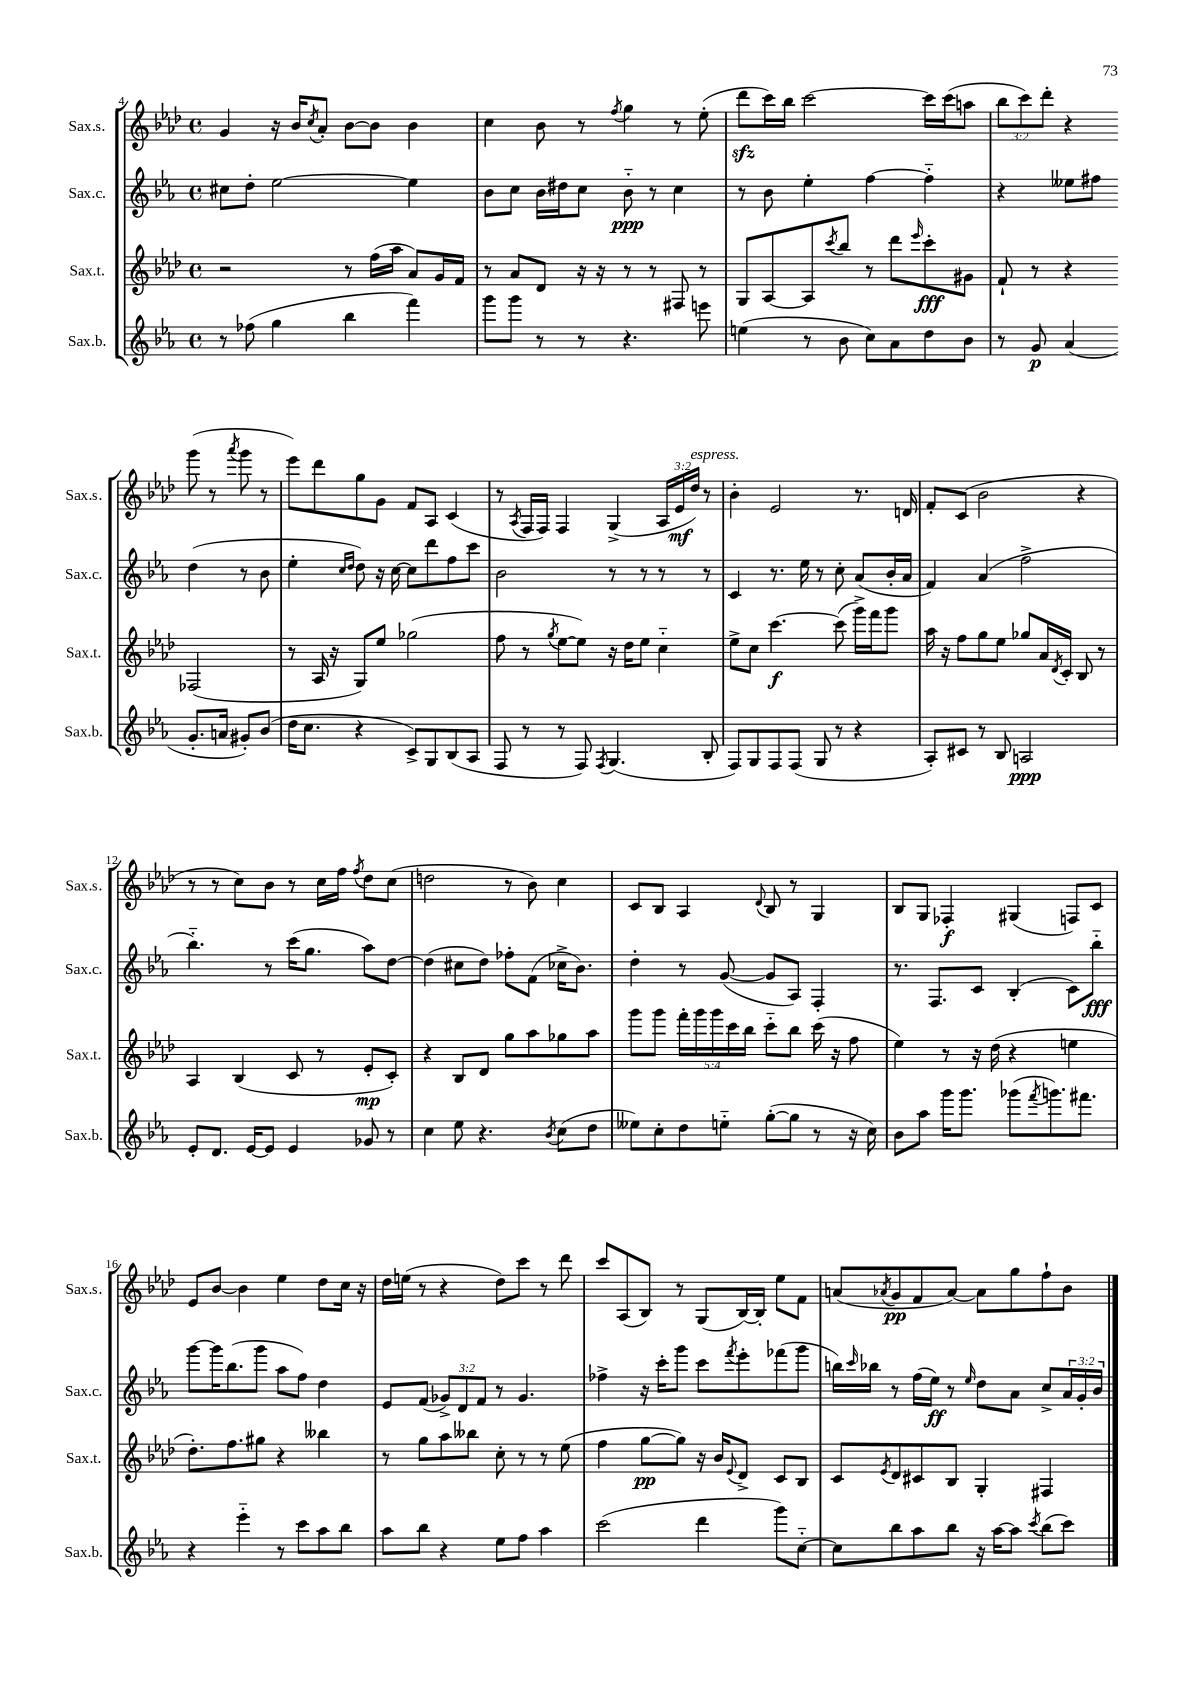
<<
\new StaffGroup <<
\new Staff = "s0" \with { instrumentName = "Sax.s." shortInstrumentName = "Sax.s." } {
    \clef treble \key aes \major \defaultTimeSignature \time 4/4 \override Staff.TupletNumber.text = #tuplet-number::calc-fraction-text
    g'4 r16 bes'16 \acciaccatura { c''8 } aes'8-. bes'8~ bes'8 bes'4 |
    c''4 bes'8 r8 \acciaccatura { f''8 } g''4 r8 ees''8-.( |
    des'''8\sfz c'''16) bes''16 c'''2~ c'''16 c'''16( a''8 |
    \tuplet 3/2 { bes''8 c'''8) des'''8-. } r4 g'''8( r8 \acciaccatura { aes'''8 } g'''8 r8 |
    ees'''8) des'''8 g''8 g'8 f'8 aes8 c'4( |
    r8 \acciaccatura { aes8 } f16 f16) f4 g4->( \tuplet 3/2 { aes16 ees'16\mf des''16^\markup { \italic "espress." }) } r8 |
    bes'4-. ees'2 r8. d'16 |
    f'8-. c'8( bes'2 r4 |
    r8 r8 c''8) bes'8 r8 c''16 f''16 \acciaccatura { f''8 } des''8 c''8( |
    d''2 r8 bes'8) c''4 |
    c'8 bes8 aes4 \appoggiatura { des'8 } bes8 r8 g4 |
    bes8 g8 fes4-.\f gis4( f8) c'8 |
    ees'8 bes'8~ bes'4 ees''4 des''8 c''16 r16 |
    des''16 e''16( r8 r4 des''8) c'''8 r8 des'''8 |
    c'''8 aes8( bes8) r8 g8( bes16~) bes16-. ees''8 f'8 |
    a'8( \acciaccatura { aes'8 } g'8\pp f'8 aes'8~) aes'8 g''8 f''8-! bes'8 \bar "|." |
}
\new Staff = "s1" \with { instrumentName = "Sax.c." shortInstrumentName = "Sax.c." } {
    \clef treble \key ees \major \defaultTimeSignature \time 4/4 \override Staff.TupletNumber.text = #tuplet-number::calc-fraction-text
    cis''8 d''8-. ees''2~ ees''4 |
    bes'8 c''8 bes'16 dis''16 c''8 bes'8-_\ppp r8 c''4 |
    r8 bes'8 ees''4-. f''4~ f''4-_ |
    r4 eeses''8 fis''8 d''4( r8 bes'8 |
    ees''4-. \grace { c''16 d''16 } d''8) r16 c''16~ c''8 d'''8 f''8 c'''8 |
    bes'2 r8 r8 r8 r8 |
    c'4 r8. ees''16 r8 c''8-. aes'8( bes'16-. aes'16 |
    f'4) aes'4( f''2-> |
    bes''4.-_) r8 c'''16( g''8. aes''8) d''8~ |
    d''4( cis''8 d''8) fes''8-. f'8( ces''16-> bes'8.) |
    d''4-. r8 g'8~( g'8 aes8) f4-. |
    r8. f8. c'8 bes4-.( c'8) bes''8-_\fff |
    g'''8~ g'''16 bes''8.( g'''8 aes''8 f''8) d''4 |
    ees'8 f'8( \tuplet 3/2 { ges'8->) d'8 f'8 } r8 ges'4. |
    fes''4-> r16 c'''16-. g'''8 c'''8 \acciaccatura { f'''8 } ees'''8-. fes'''8( g'''8 |
    b''16) \grace { c'''16 } bes''16 r8 f''16( ees''16\ff) r8 \grace { ees''16 } d''8 aes'8 c''8-> \tuplet 3/2 { aes'16 g'16-. bes'16 } \bar "|." |
}
\new Staff = "s2" \with { instrumentName = "Sax.t." shortInstrumentName = "Sax.t." } {
    \clef treble \key aes \major \defaultTimeSignature \time 4/4 \override Staff.TupletNumber.text = #tuplet-number::calc-fraction-text
    r2 r8 f''16( aes''16 aes'8) g'16 f'16 |
    r8 aes'8 des'8 r16 r16 r8 r8 fis8 r8 |
    g8 aes8~ aes8 \acciaccatura { c'''8 } bes''8 r8 des'''8 \grace { ees'''16 } c'''8-.\fff gis'8 |
    f'8-! r8 r4 fes2( |
    r8 aes16 r16 g8) ees''8 ges''2( |
    f''8 r8 \acciaccatura { g''8 } ees''8~ ees''8) r16 des''16 ees''8 c''4-_ |
    ees''8-> c''8 c'''4.~\f c'''8( g'''16->) f'''16 g'''8 |
    aes''16 r16 f''8 g''8 ees''8 ges''8 aes'16 \acciaccatura { des'8 } c'16-. bes8 r8 |
    aes4 bes4( c'8 r8 ees'8-.\mp c'8-.) |
    r4 bes8 des'8 g''8 aes''8 ges''8 aes''8 |
    g'''8 g'''8 \tuplet 5/4 { f'''16-. g'''16 g'''16 c'''16 bes''16 } c'''8-_ bes''8 c'''16( r16 f''8 |
    ees''4) r8 r16 des''16( r4 e''4 |
    des''8.-.) f''8. gis''8 r4 beses''4 |
    r8 g''8 aes''8 beses''8 c''8-. r8 r8 ees''8( |
    f''4 g''8~\pp g''8) r16 bes'16 \appoggiatura { ees'8 } des'8-> c'8 bes8 |
    c'8 \acciaccatura { ees'8 } des'8 cis'8 bes8 g4-. fis4 \bar "|." |
}
\new Staff = "s3" \with { instrumentName = "Sax.b." shortInstrumentName = "Sax.b." } {
    \clef treble \key ees \major \defaultTimeSignature \time 4/4
    r8 fes''8( g''4 bes''4 f'''4) |
    g'''8 g'''8 r8 r8 r4. e'''8 |
    e''4( r8 bes'8 c''8) aes'8 d''8 bes'8 |
    r8 g'8\p aes'4( g'8.-. a'16 gis'8-.) bes'8( |
    d''16 c''8. r4 c'8->) g8 bes8( aes8 |
    f8 r8 r8 f8) \acciaccatura { f8 } g4.( bes8-. |
    f8) g8 f8 f8( g8 r8 r4 |
    aes8-.) cis'8 r8 bes8 a2\ppp |
    ees'8-. d'8. ees'16~ ees'8 ees'4 ges'8 r8 |
    c''4 ees''8 r4. \acciaccatura { bes'8 } c''8( d''8 |
    eeses''8) c''8-. d''8 e''8-_ g''8~-.( g''8 r8 r16 c''16) |
    bes'8 aes''8 g'''16 g'''8. ges'''8( \acciaccatura { f'''8 } g'''8.) fis'''8. |
    r4 ees'''4-_ r8 c'''8 aes''8 bes''8 |
    aes''8 bes''8 r4 ees''8 f''8 aes''4 |
    c'''2( d'''4 g'''8) c''8~-_ |
    c''8 bes''8 aes''8 bes''8 r16 aes''16~ aes''8 \acciaccatura { c'''8 } bes''8( c'''8) \bar "|." |
}
>>
>>
\layout { \context { \Score currentBarNumber = #4 } }
